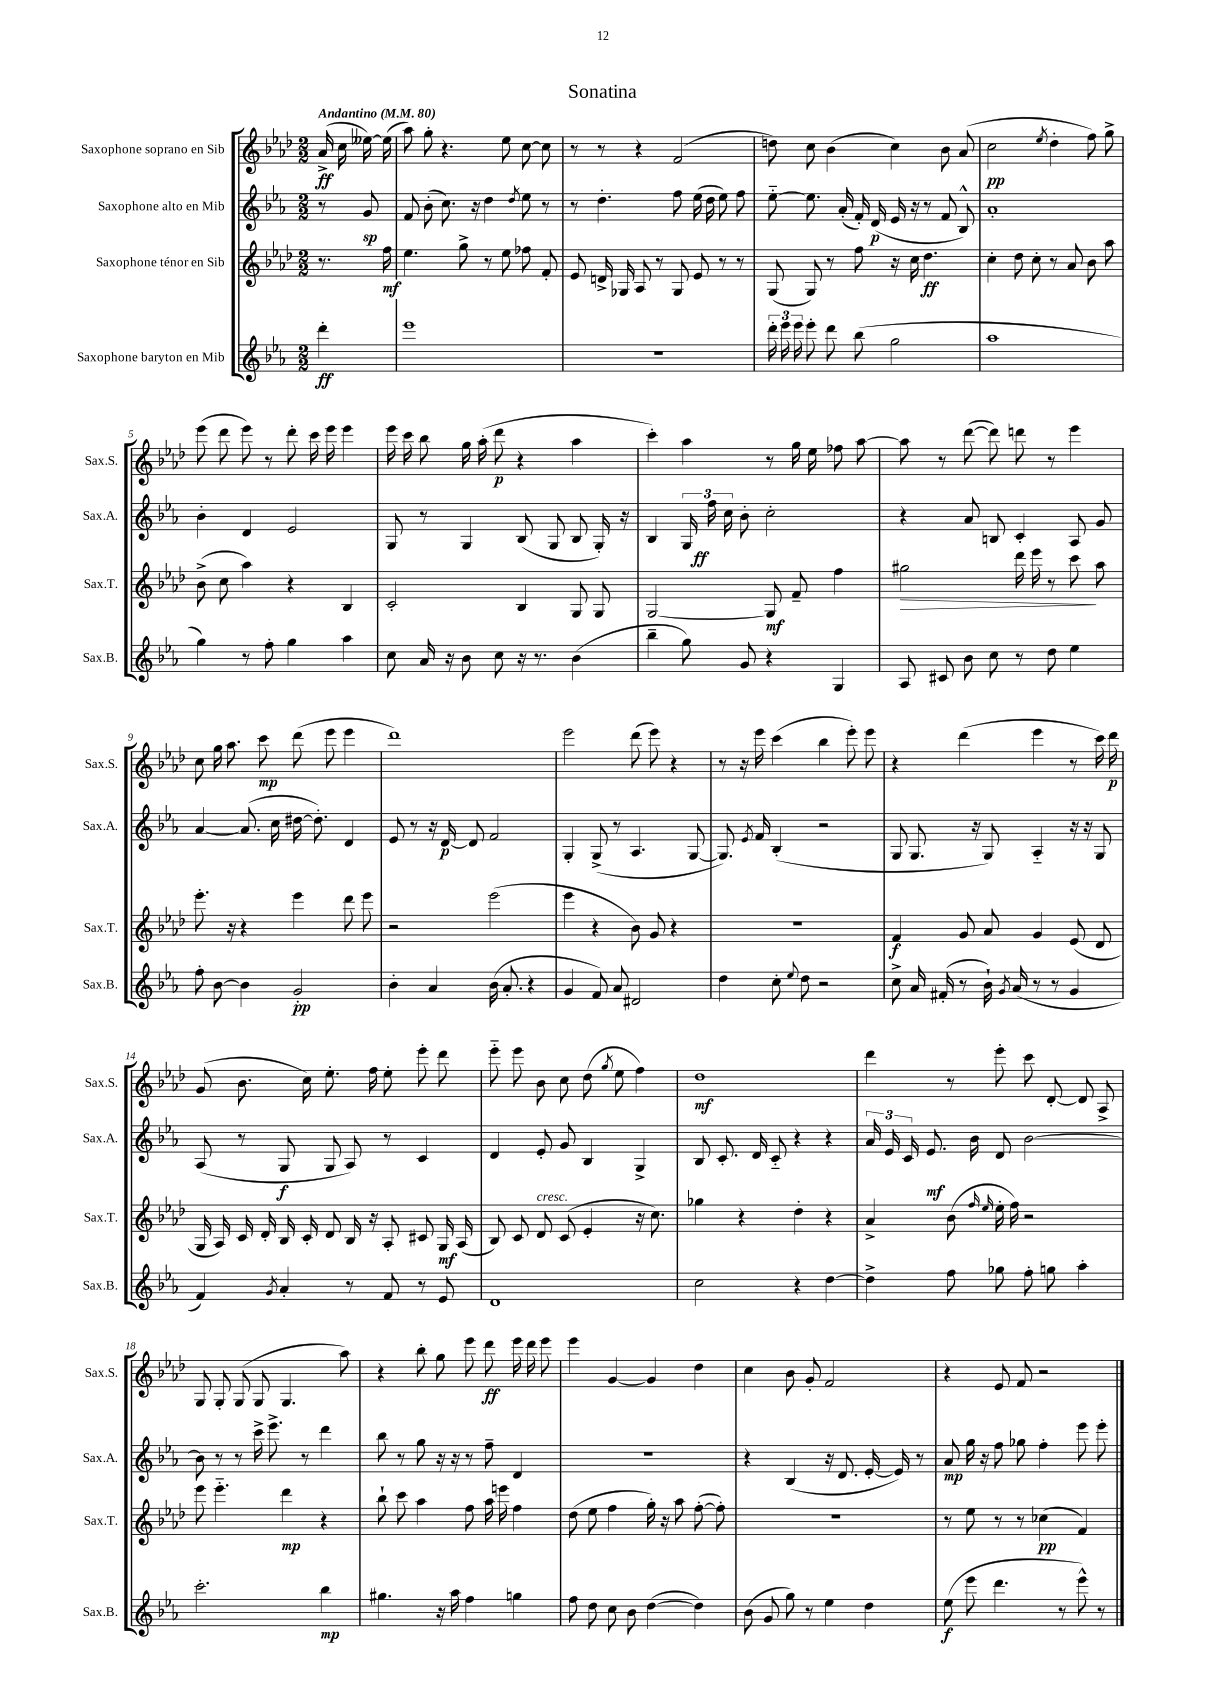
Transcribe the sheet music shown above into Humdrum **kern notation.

**kern	**kern	**kern	**kern
*staff4	*staff3	*staff2	*staff1
*clefG2	*clefG2	*clefG2	*clefG2
*k[b-e-a-]	*k[b-e-a-d-]	*k[b-e-a-]	*k[b-e-a-d-]
*M2/2	*M2/2	*M2/2	*M2/2
*MM80	*MM80	*MM80	*MM80
4ddd'	8.r	8r	(16a-^
.	.	.	16cc
.	.	8g	[16ee--)
.	16ff	.	(16ee--]
=	=	=	=
1eee-	4.ee-	8f	8aa-)
.	.	(8b-'	8gg'
.	.	8.cc)	4.r
.	8gg^	.	.
.	.	16r	.
.	8r	4dd	.
.	8ee-	.	8ee-
.	.	8qdd	.
.	8ff-	8ee-	[8cc
.	8f'	8r	8cc]
=	=	=	=
1r	8e-	8r	8r
.	16d^	4.dd'	8r
.	16G-	.	.
.	8A-	.	4r
.	8r	.	.
.	8G-	8ff	(2f
.	8e-	(16ee-	.
.	.	16dd	.
.	8r	8ee-)	.
.	8r	8ff	.
=	=	=	=
24ddd'	(8G	[8ee-'~	8dd)
24eee-	.	.	.
24eee-	.	.	.
8eee-'	8G)	8.ee-]	8cc
8ddd	8r	.	(4b-
.	.	(16a-'	.
(8bb-	8ff	16f')	.
.	.	(16d	.
2gg	16r	16e-	4cc)
.	16cc	16r	.
.	4.dd-	8r	.
.	.	8f	8b-
.	.	8B-^^)	(8a-
=	=	=	=
1aa-	4cc'	1a-'	2cc
.	8dd-	.	.
.	8cc'	.	.
.	.	.	8qee-
.	8r	.	4dd-'
.	8a-	.	.
.	8b-	.	8ff)
.	8aa-	.	8gg^
=	=	=	=
4gg)	(8b-^	4b-'	(8eee-
.	8cc	.	8ddd-
8r	4aa-)	4d	8eee-)
8ff'	.	.	8r
4gg	4r	2e-	8ddd-'
.	.	.	16ccc
.	.	.	16eee-
4aa-	4B-	.	4eee-
=	=	=	=
8cc	2c'	8G	16eee-
.	.	.	16ccc
16a-	.	8r	8bb-
16r	.	.	.
8b-	.	4G	16gg
.	.	.	(16aa-'
8cc	.	.	8ddd-
16r	4B-	(8B-	4r
8.r	.	.	.
.	.	8G	.
(4b-	8G	8B-	4aa-
.	8G	16G')	.
.	.	16r	.
=	=	=	=
4bb-~	[2G	4B-	4ccc')
8gg)	.	24G	4aa-
.	.	24ff	.
.	.	24cc	.
8g	.	8b-'	.
4r	8G]	2cc'	8r
.	8f~	.	16gg
.	.	.	16ee-
4G	4ff	.	8ff-
.	.	.	[8aa-
=	=	=	=
8A-	2gg#	4r	8aa-]
8c#	.	.	8r
8b-	.	8a-	([8ddd-
8cc	.	8B	8ddd-])
8r	16ddd-	4c'	8ddd
.	16eee-	.	.
8dd	8r	.	8r
4ee-	8ccc	8A-	4eee-
.	8aa-	8g	.
=	=	=	=
8ff'	8.eee-'	[4a-	8cc
[8b-	.	.	16gg
.	16r	.	8.aa-
4b-]	4r	(8.a-]	.
.	.	.	8ccc
.	.	16cc	.
2g'	4eee-	[16dd#	(8ddd-
.	.	8.dd#'])	.
.	.	.	8eee-
.	8ddd-	4d	4eee-
.	8eee-	.	.
=	=	=	=
4b-'	2r	8e-	1ddd-)
.	.	8r	.
4a-	.	16r	.
.	.	[16d	.
.	.	8d]	.
(16b-	(2eee-	2f	.
8.a-'	.	.	.
4r	.	.	.
=	=	=	=
4g	4eee-	4G'	2eee-
8f)	4r	(8G^	.
8a-	.	8r	.
2d#	8b-)	4.A-	(8ddd-
.	8g	.	8eee-)
.	4r	.	4r
.	.	[8G	.
=	=	=	=
4dd	1r	8.G])	8r
.	.	.	16r
.	.	8qe-	.
.	.	16f	16eee-
8cc'	.	(4B-'	(4ccc
8qqee-	.	.	.
8dd	.	.	.
2r	.	2r	4bb-
.	.	.	8eee-')
.	.	.	8eee-
=	=	=	=
8cc^	4f	8G	4r
16a-	.	8.G	.
(16f#'	.	.	.
8r	8g	.	(4ddd-
.	.	16r	.
16b-`)	8a-	8G)	.
8qg	.	.	.
(16a-	.	.	.
8r	4g	4A-'~	4eee-
8r	.	.	.
4g	(8e-	16r	8r
.	.	16r	.
.	8d-	8G	16ccc)
.	.	.	16ddd-
=	=	=	=
4f)	16G	(8A-	(8g
.	16A-)	.	.
.	16c	8r	8.b-
.	16d-'	.	.
8qg	.	.	.
4a-'	16B-	8G	.
.	16c'	.	16cc)
.	8d-	8G	8.ee-'
8r	16B-	8A-)	.
.	16r	.	16ff
8f	8A-'	8r	8ee-'
8r	8c#	4c	8eee-'
8e-	16G	.	8ddd-
.	(16A-	.	.
=	=	=	=
1d	8B-)	4d	8eee-'~
.	8c	.	8eee-
.	8d-	8e-'	8b-
.	(8c	8g	8cc
.	4e-'	4B-	(8dd-
.	.	.	8qgg
.	.	.	8ee-
.	16r	4G^	4ff)
.	8.cc)	.	.
=	=	=	=
2cc	4gg-	8B-	1dd-
.	.	8.c'	.
.	4r	.	.
.	.	16d	.
.	.	8c'~	.
4r	4dd-'	4r	.
[4dd	4r	4r	.
=	=	=	=
4dd^]	4a-^	24a-	4ddd-
.	.	24e-	.
.	.	24c	.
.	.	8.e-	.
8ff	(8b-	.	8r
.	.	16b-	.
.	16qqff	.	.
.	16qqee-	.	.
8gg-	16ee-'	8d	8eee-'
.	16ff)	.	.
8ff'	2r	[2b-	8ccc
8gg	.	.	[8d-'
4aa-'	.	.	8d-]
.	.	.	8A-^
=	=	=	=
2.ccc'	8eee-	8b-]	8G
.	4.eee-'~	8r	8G'
.	.	8r	(8G
.	.	16ccc^	8G
.	.	8.eee-^	.
.	4ddd-	.	4.G
.	.	8r	.
4bb-	4r	4ddd	.
.	.	.	8aa-)
=	=	=	=
4.gg#	8bb-`	8bb-	4r
.	8ccc	8r	.
.	4aa-	8gg	8bb-'
16r	.	16r	8gg
16aa-	.	16r	.
4ff	8ff	8r	8eee-
.	16aa-	8ff~	8ddd-
.	16eee	.	.
4gg	4ff	4d	16eee-
.	.	.	16ddd-
.	.	.	8eee-
=	=	=	=
8ff	(8dd-	1r	4eee-
8dd	8ee-	.	.
8cc	4ff	.	[4g
8b-	.	.	.
([4dd	16gg')	.	4g]
.	16r	.	.
.	8aa-	.	.
4dd])	([8ff'	.	4dd-
.	8ff'])	.	.
=	=	=	=
(8b-	1r	4r	4cc
8g	.	.	.
8gg)	.	(4B-	8b-
8r	.	.	8g'
4ee-	.	16r	2f
.	.	8.d	.
4dd	.	[16e-'	.
.	.	16e-])	.
.	.	8r	.
=	=	=	=
(8ee-	8r	8a-	4r
8eee-	8ee-	16gg	.
.	.	16r	.
4.ddd	8r	8ff	8e-
.	8r	8gg-	8f
.	(4cc-	4ff'	2r
8r	.	.	.
8eee-^^)	4f)	8eee-	.
8r	.	8eee-'	.
==	==	==	==
*-	*-	*-	*-
